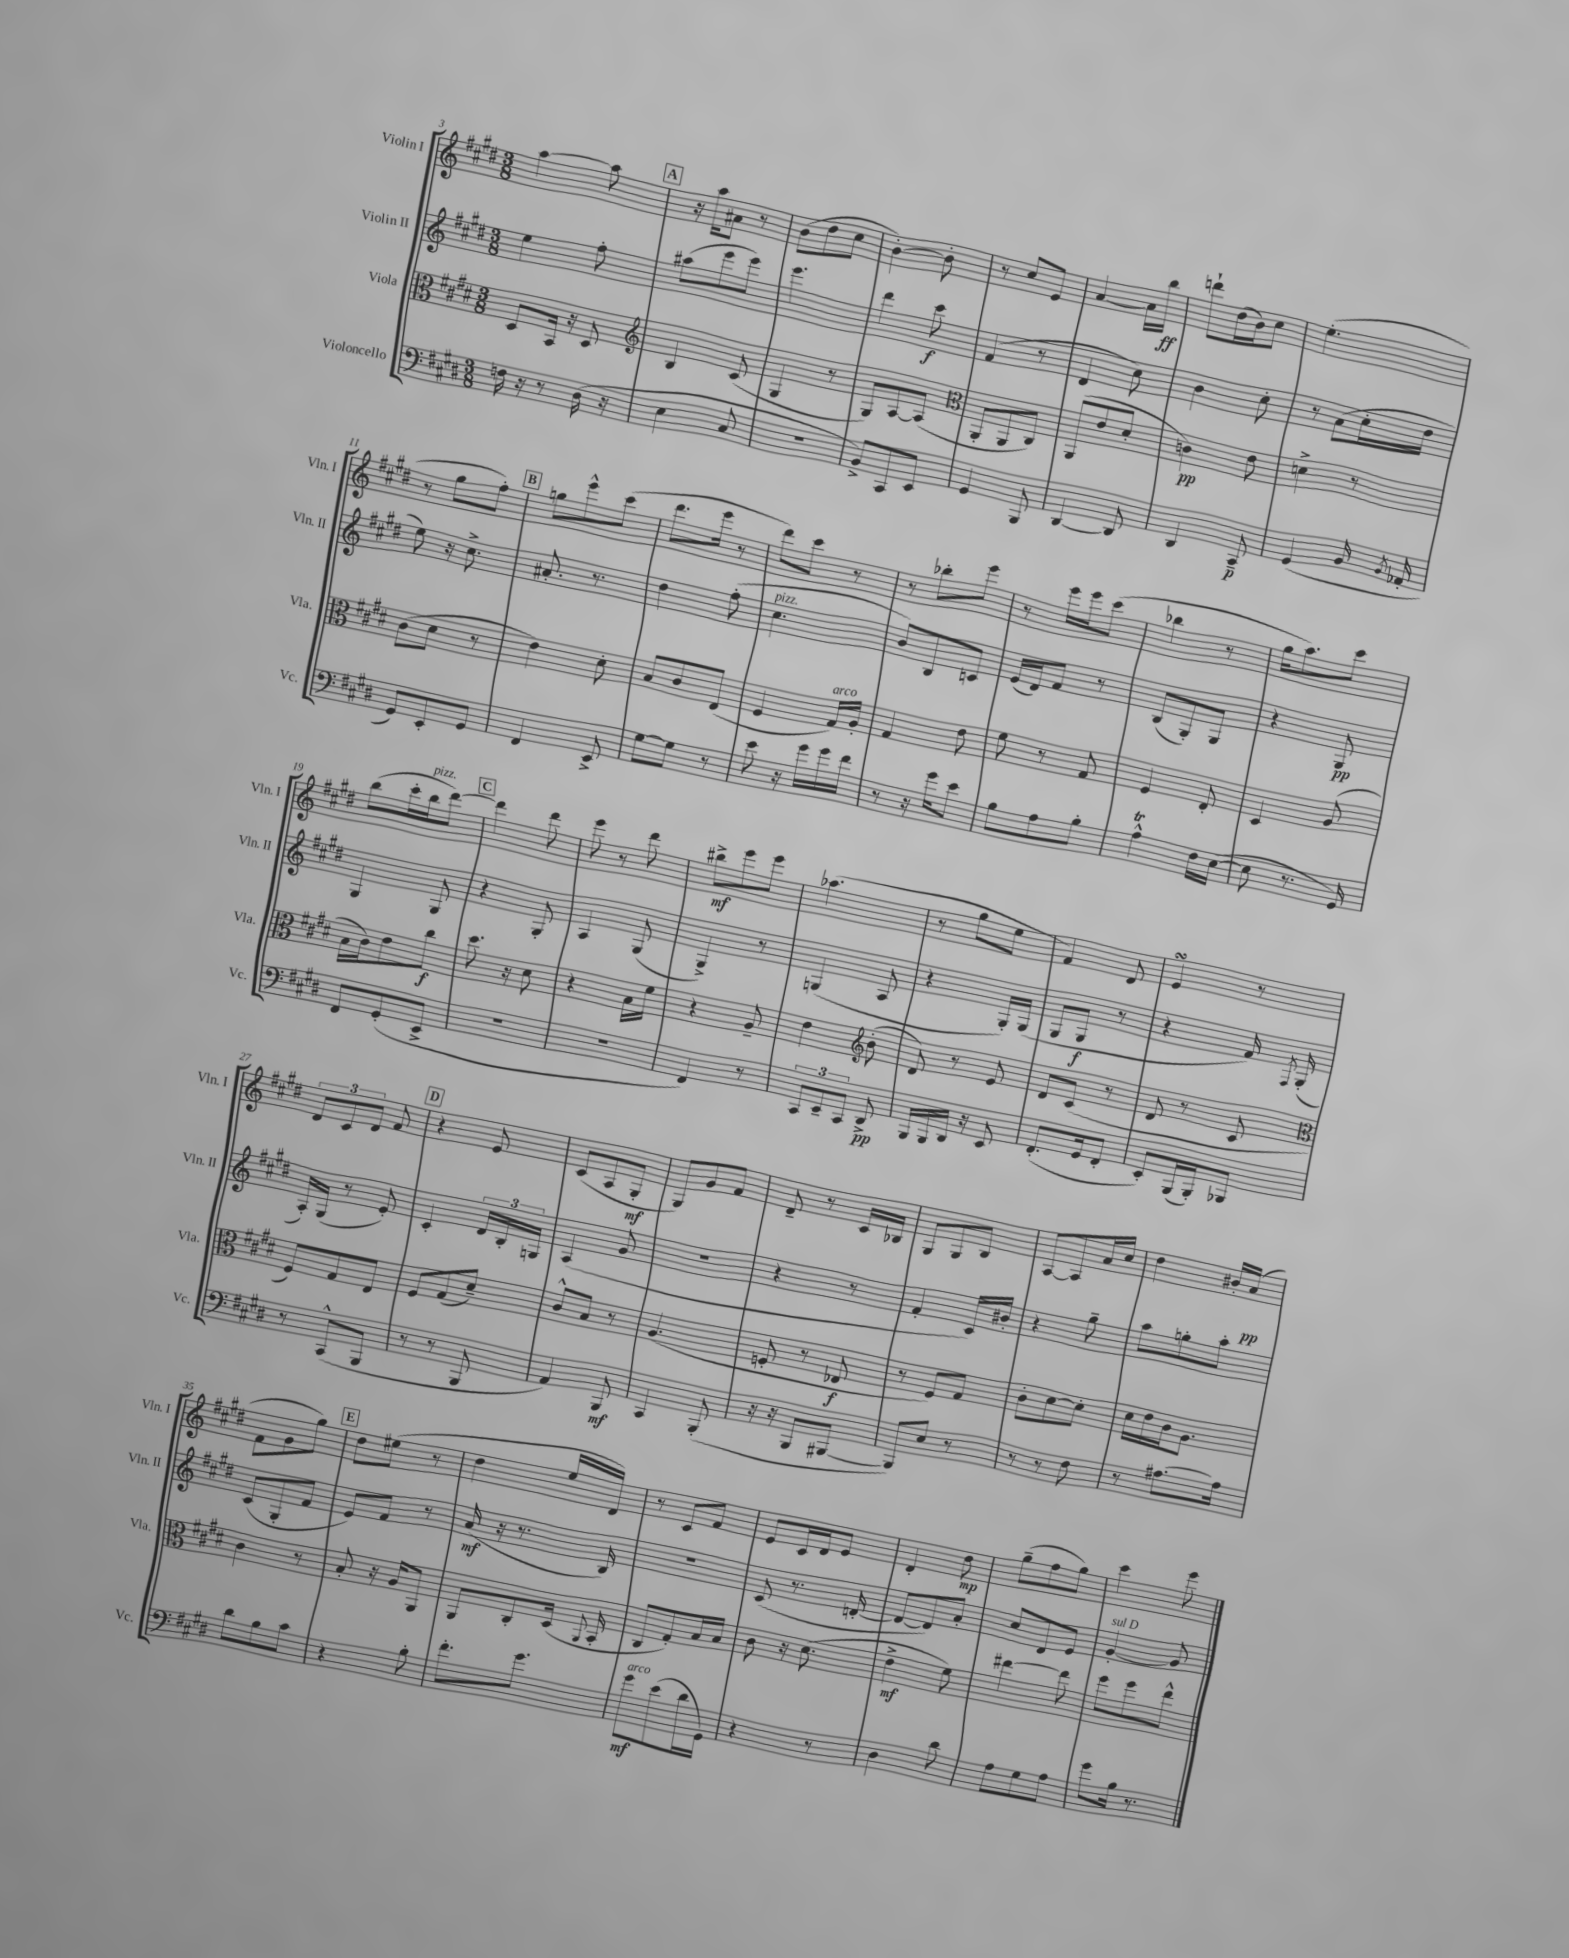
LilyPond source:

<<
\new StaffGroup <<
\new Staff = "s0" \with { instrumentName = "Violin I" shortInstrumentName = "Vln. I" } {
    \clef treble \key e \major \numericTimeSignature \time 3/8
    \autoBeamOff a''4~ a''8 |
    \mark \markup { \box "A" } r16 a''16[ ais'8] r8 |
    b'8[( dis''8 cis''8] |
    b'4~-.) b'8-. |
    r8 cis''8[ e'8] |
    a'4~ a'16[ b''16]\ff |
    d'''8[-! dis''16( b'16) cis''8] |
    e''4.-.( |
    r8 gis''8[ fis''8]-.) |
    \mark \markup { \box "B" } g''8[ e'''8-^ cis'''8]( |
    dis'''8.[ e'''16] r8 |
    dis'''8[) cis'''8] r8 |
    r8 bes''8[-. e'''8] |
    r8 e'''16[ e'''16 cis'''8]( |
    bes''4 r8 |
    gis''16[ a''8.) cis'''8] |
    b''8[( cis'''16-. b''16^\markup { \italic "pizz." } dis'''8]~) |
    \mark \markup { \box "C" } dis'''4 dis'''8 |
    e'''8 r8 dis'''8 |
    bis''8[->\mf e'''8 e'''8] |
    aes''4.( |
    r8 gis''8[ e''8] |
    fis'4) dis'8 |
    e'4\turn r8 |
    \tuplet 3/2 { dis'8[ cis'8 dis'8] } fis'8 |
    \mark \markup { \box "D" } r4 e'8 |
    cis'8[( a8 gis8]-.\mf |
    gis8[) gis'8 fis'8] |
    dis'8-- r8 cis'16[ bes16] |
    gis8[ gis8 b8] |
    a8[~ a8 a'16 cis''16] |
    dis''4 bis'16[-. a'16]\pp( |
    fis'8[ gis'8 gis''8]) |
    \mark \markup { \box "E" } dis''8[ eis''8]( r8 |
    dis''4 e''16[ dis'16]) |
    r8 cis'8[ fis'8] |
    e'8[ cis'16 dis'16 e'8] |
    dis'4-. dis''8\mp |
    gis''8[--( fis''8 gis''8]) |
    cis'''4 e'''8 \bar "|." |
}
\new Staff = "s1" \with { instrumentName = "Violin II" shortInstrumentName = "Vln. II" } {
    \clef treble \key e \major \numericTimeSignature \time 3/8
    \autoBeamOff e''4 fis''8-. |
    \mark \markup { \box "A" } ais''8[( e'''8 e'''8]) |
    e'''4. |
    dis'''4 cis'''8\f |
    fis'4( r8 |
    dis'4 cis''8) |
    b'4 cis''8-. |
    r8 a'8[( cis''16-. dis''16] |
    e''8) r16 cis''8.-> |
    \mark \markup { \box "B" } ais'8.-. r8. |
    dis''4 fis''8-.( |
    cis''4.^\markup { \italic "pizz." } |
    b'8[) b8 c'8] |
    e'16[( dis'16) fis'8] r8 |
    b8[( gis8-.) gis8] |
    r4 gis8\pp |
    gis4 gis8 |
    \mark \markup { \box "C" } r4 gis8-. |
    a4 gis8( |
    gis4->) r8 |
    g4( a8 |
    r4 gis16[-.) gis16]( |
    gis8[ gis8]\f r8 |
    r4 fis'16) \acciaccatura { fis8 } gis16-.( |
    a16[-.) gis16]( r8 e'8-.) |
    \mark \markup { \box "D" } cis'4-. \tuplet 3/2 { dis'16[ b16-. g16] } |
    a4( gis'8 |
    R4. |
    r4 r8 |
    fis'4-. cis'16[) bis'16]-. |
    r4 gis''8-- |
    a''8[ g''8-. a''8]-. |
    cis'8[( gis8-. fis'8] |
    \mark \markup { \box "E" } e'8[) fis'8] r8 |
    a'16\mf( r16 r8. b16) |
    R4. |
    cis'8( r8. d'16~-. |
    d'8[~ d'8) a'8]-. |
    cis''8[ dis'8 e'8] |
    gis'4~-.^\markup { \italic "sul D" } gis'8 \bar "|." |
}
\new Staff = "s2" \with { instrumentName = "Viola" shortInstrumentName = "Vla." } {
    \clef alto \key e \major \numericTimeSignature \time 3/8
    \autoBeamOff dis8[ b,16] r16 dis8 |
    \mark \markup { \box "A" } \clef treble b4 cis'8( |
    gis4 r8 |
    gis8[) a8~ a8]( |
    \clef alto a,8[-. a,8 cis8]) |
    a,8[( e'8 dis'8]-. |
    c'4\pp) e'8 |
    d'4-> r8 |
    cis'8[( dis'8] r8 |
    \mark \markup { \box "B" } e'4) dis'8-. |
    b8[ cis'8 e8]( |
    fis4 gis16[^\markup { \italic "arco" }) a16]-. |
    gis4 e'8 |
    fis'8 r8 gis8 |
    fis4 e8-. |
    dis4 a8( |
    b16[ cis'16) e'8 cis''8]\f |
    \mark \markup { \box "C" } dis''8. r16 dis'8 |
    r4 b16[ fis'16] |
    r4 a8-- |
    e'4 \clef treble b'8-.( |
    dis'8) r8 e'8 |
    dis'8[ cis'8]( r8 |
    dis'8 r8 cis'8 |
    \clef alto fis8[) gis8 e8] |
    \mark \markup { \box "D" } fis8[ gis8( dis'8]--) |
    cis'8[-^ b8] r8 |
    a4.( |
    f8-. r8 ees8\f |
    r8 fis8[) gis8] |
    cis'8[-. dis'8~ dis'8]-. |
    dis'16[ e'16 cis'16 a8.] |
    cis'4 r8 |
    \mark \markup { \box "E" } b8-. r16 a16[ a,8] |
    a,8[ cis8-. dis16]( \appoggiatura { a,8 } b,16-. |
    cis8[ gis8-.) b16 b16] |
    cis'8 r16 dis'8.( |
    e'4->\mf fis'8) |
    eis''4~ eis''8 |
    fis''8[ fis''8 e''8]-^ \bar "|." |
}
\new Staff = "s3" \with { instrumentName = "Violoncello" shortInstrumentName = "Vc." } {
    \clef bass \key e \major \numericTimeSignature \time 3/8
    \autoBeamOff f16 r16 r8 dis16( r16 |
    \mark \markup { \box "A" } e4 cis8 |
    R4. |
    b,8[->) cis,8 e,8] |
    gis,4 b,,8 |
    dis,4~ dis,8 |
    dis,4 cis,8--\p |
    gis,4( b,16 \acciaccatura { b,8 } aes,16-. |
    gis,8[) e,8-. gis,8] |
    \mark \markup { \box "B" } fis,4 e,8-> |
    gis8[~ gis8] r8 |
    e'8 r16 gis'16[ gis'16 fis'16] |
    r8 r16 gis'16[ e'8] |
    b8[ a8 b8]-. |
    a4-^\trill fis16[ e16]~( |
    e8 r8. gis,16) |
    fis,8[ gis,8-.( e,8]-> |
    \mark \markup { \box "C" } R4. |
    R4. |
    fis,4) r8 |
    \tuplet 3/2 { cis,8[ e,8-- cis,8] } dis,8->\pp |
    b,,16[ b,,16 dis,16] r16 e,8 |
    fis,8.[-.( gis,16 fis,8]-. |
    e,8[-.) b,,16( b,,16-.) bes,,8] |
    r8 cis,8[-^( b,,8] |
    \mark \markup { \box "D" } r8 r8 b,,8 |
    a,4) b,,8\mf |
    cis,4 b,,8-.( |
    r16 r16 b,,8[ bis,,8]~ |
    bis,,8[) e8] r8 |
    r8 r8 fis8 |
    r8 ais8.[~ ais16] |
    dis'8[ b8 cis'8] |
    \mark \markup { \box "E" } r4 b8-. |
    fis'8.[-. gis'8.] |
    gis'8[\mf^\markup { \italic "arco" } e'8( dis'16 gis,16]) |
    r4 r8 |
    dis4 dis'8 |
    a8[ gis8 a8] |
    gis'8[ b16] r8. \bar "|." |
}
>>
>>
\layout { \context { \Score currentBarNumber = #3 } }
